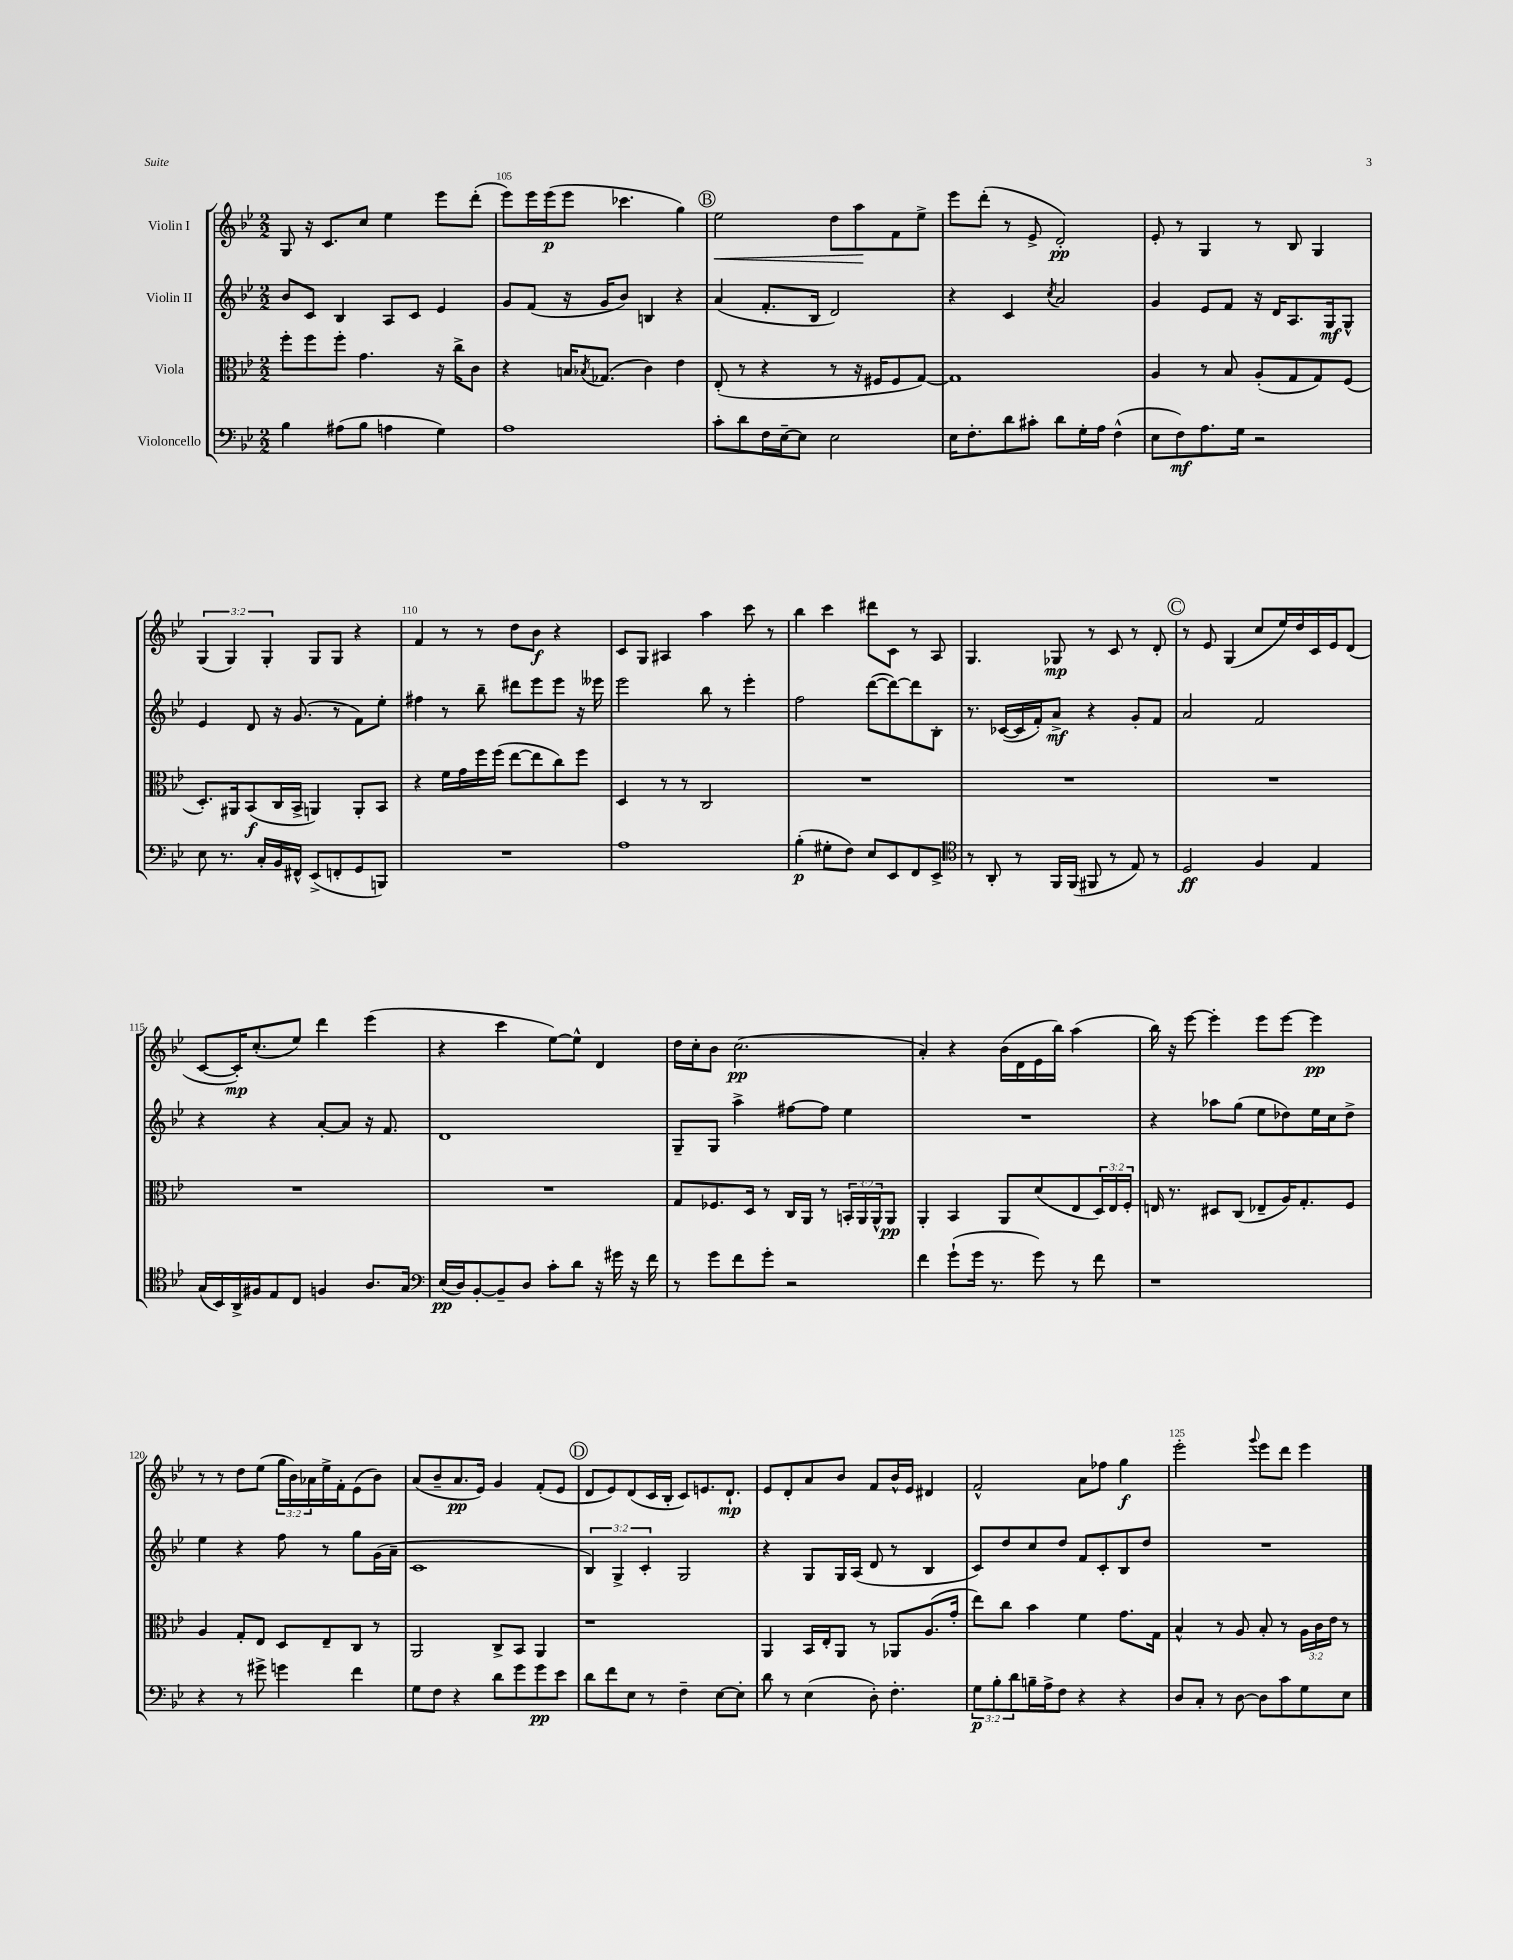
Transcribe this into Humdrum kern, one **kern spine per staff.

**kern	**kern	**kern	**kern
*staff4	*staff3	*staff2	*staff1
*clefF4	*clefC3	*clefG2	*clefG2
*k[b-e-]	*k[b-e-]	*k[b-e-]	*k[b-e-]
*M2/2	*M2/2	*M2/2	*M2/2
4B-	8ff'	8b-	8G
.	8ff	8c	16r
.	.	.	8.c
(8A#	8ff'	4B-	.
8B-	4.g	.	8cc
4A	.	8A	4ee-
.	.	8c	.
4G)	16r	4e-	8eee-
.	16cc^	.	.
.	8c	.	(8ddd'
=	=	=	=
1A	4r	8g	8eee-)
.	.	(8f	16eee-
.	.	.	(16eee-
.	16B	16r	8eee-
.	8qB-	.	.
.	(8.G-	16g	.
.	.	8b-)	4.ccc-
.	4c)	4B	.
.	4e-	4r	4gg)
=	=	=	=
8c'	(8E-'	(4a	2ee-
8d	8r	.	.
16F	4r	8.f'	.
[16E-~	.	.	.
8E-]	.	.	.
.	.	16B-	.
2E-	8r	2d)	8dd
.	16r	.	8aa
.	16F#	.	.
.	8F#	.	8f
.	[8G)	.	8ee-^
=	=	=	=
16E-	1G]	4r	8eee-
8.F'	.	.	.
.	.	.	(8ddd'
8d	.	4c	8r
8c#'	.	.	8e-^
.	.	8qcc	.
8d	.	2a	2d')
16G'	.	.	.
16A	.	.	.
(4F^^	.	.	.
=	=	=	=
8E-	4A	4g	8e-'
8F)	.	.	8r
8.A	8r	8e-	4G
.	8B-	8f	.
16G	.	.	.
2r	(8A'	16r	8r
.	.	16d	.
.	8G	8.A	8B-
.	8G)	.	4G
.	.	16G	.
.	(8F	8G^^	.
=	=	=	=
8E-	8.D')	4e-	(6G
8.r	.	.	.
.	.	.	6G)
.	16AA#	.	.
.	(8BB-	8d	.
16C'	.	.	.
.	.	.	6G'
16BB-	16C	16r	.
16FF#^^	16BB-^	(8.g	.
(8EE-^	4AA)	.	8G
8FF'	.	8r	8G
8GG	8AA'	8f)	4r
8BBB)	8BB-	8ee-'	.
=	=	=	=
1r	4r	4ff#	4f
.	16f	8r	8r
.	16g	.	.
.	16ff	8bb-~	8r
.	(16ff	.	.
.	[8ee-	8ddd#	8dd
.	8ee-]	8eee-	8b-
.	8cc)	8eee-	4r
.	8ff	16r	.
.	.	16eee--	.
=	=	=	=
1A	4D	2eee-	8c
.	.	.	8G
.	8r	.	4A#
.	8r	.	.
.	2C	8bb-	4aa
.	.	8r	.
.	.	4eee-'	8ccc
.	.	.	8r
=	=	=	=
(4B-'	1r	2ff	4bb-
8G#'	.	.	4ccc
8F)	.	.	.
8E-	.	([8ddd	8ddd#
8EE-	.	8ddd_)	8c
8FF	.	8ddd]	8r
8EE-^	.	8B-'	8A
=	=	=	=
*clefC4	*	*	*
8r	1r	8.r	4.G
8AA'	.	.	.
.	.	([16c-	.
8r	.	16c-]	.
.	.	16f')	.
16FF	.	8a^	8G-
(16FF	.	.	.
8FF#	.	4r	8r
8r	.	.	8c
8E-)	.	8g'	8r
8r	.	8f	8d'
=	=	=	=
2D	1r	2a	8r
.	.	.	8e-
.	.	.	(4G
4F	.	2f	8cc
.	.	.	16ee-)
.	.	.	16dd
4E-	.	.	16c
.	.	.	16e-
.	.	.	(8d
=	=	=	=
(16G	1r	4r	[8c
16BB-)	.	.	.
16AA^	.	.	16c'])
16F#	.	.	(8.cc'
8E-	.	4r	.
8C	.	.	8ee-)
4F	.	[8a'	4ddd
.	.	8a]	.
8.A	.	16r	(4eee-
.	.	8.f	.
16G	.	.	.
=	=	=	=
*clefF4	*	*	*
(16E-	1r	1d	4r
16D)	.	.	.
[8BB-'	.	.	.
8BB-~]	.	.	4ccc
8D	.	.	.
8c'	.	.	[8ee-)
8d	.	.	8ee-^^]
16r	.	.	4d
16g#	.	.	.
16r	.	.	.
16f	.	.	.
=	=	=	=
8r	8G	8G~	16dd
.	.	.	16cc'
8g	8.F-	8G	8b-
8f	.	4aa^	(2.cc
.	16D	.	.
8g'	8r	.	.
2r	16C	[8ff#	.
.	16AA	.	.
.	8r	8ff#]	.
.	24BB'	4ee-	.
.	24AA	.	.
.	24AA^^	.	.
.	8AA	.	.
=	=	=	=
4f	4AA'	1r	4a')
(8g`	4BB-	.	4r
16g	.	.	.
8.r	.	.	.
.	8AA	.	(16b-
.	.	.	16d
8g)	(8d	.	16e-
.	.	.	16bb-)
8r	8E-	.	(4aa
8f	24D)	.	.
.	24E-	.	.
.	24F'	.	.
=	=	=	=
1r	16E	4r	16bb-)
.	8.r	.	16r
.	.	.	[8eee-
.	8D#	8aa-	4eee-']
.	(8C	(8gg	.
.	8E-~	8ee-	8eee-
.	16A)	8dd-)	[8eee-
.	8.G'	.	.
.	.	16ee-	4eee-]
.	.	16cc	.
.	8F	8dd-^	.
=	=	=	=
4r	4A	4ee-	8r
.	.	.	8r
8r	8G'	4r	8dd
8g#^	8E-	.	(8ee-
4g	8D	8ff	24gg
.	.	.	24b-)
.	.	.	24a-
.	8E-~	8r	16ee-^
.	.	.	16f'
4f	8C	8gg	(8e-
.	8r	(16g	8b-)
.	.	16a~	.
=	=	=	=
8G	2AA	1c	(8a
8F	.	.	8b-~
4r	.	.	8.a
.	.	.	16e-)
8d	8C^	.	4g
8g	8BB-	.	.
8g	4AA	.	(8f'
8e-	.	.	8e-
=	=	=	=
8d	1r	6B-)	8d
8f	.	.	8e-)
.	.	6G^	.
8E-	.	.	(8d
.	.	6c'	.
8r	.	.	16c
.	.	.	16B-'
4F~	.	2G	8c)
.	.	.	8.e
[8E-	.	.	.
.	.	.	8.d`
8E-']	.	.	.
=	=	=	=
8d	4AA	4r	8e-
8r	.	.	8d'
(4E-	16BB-	8G	8a
.	16E-'	.	.
.	8AA	16G	8b-
.	.	(16A	.
8D')	8r	8d	8f
4.F'	8AA-	8r	16b-^^
.	.	.	16e-
.	(8.A	4B-	4d#
.	16g'	.	.
=	=	=	=
12G	8ee-)	8c)	2f^^
12B-'	.	.	.
.	8cc	8dd	.
12d	.	.	.
16B~	4b-	8cc	.
16A^	.	.	.
8F	.	8dd	.
4r	4f	8f	8a
.	.	8c'	8ff-
4r	8.g	8B-	4gg
.	.	8dd	.
.	16G	.	.
=	=	=	=
8D	4B-^^	1r	2eee-'
8C'	.	.	.
8r	8r	.	.
[8D	8A	.	.
.	.	.	8qqggg
8D]	8B-'	.	8eee-
8c	8r	.	8ddd
8G	24A	.	4eee-
.	24c	.	.
.	24e-	.	.
8E-	8r	.	.
==	==	==	==
*-	*-	*-	*-
